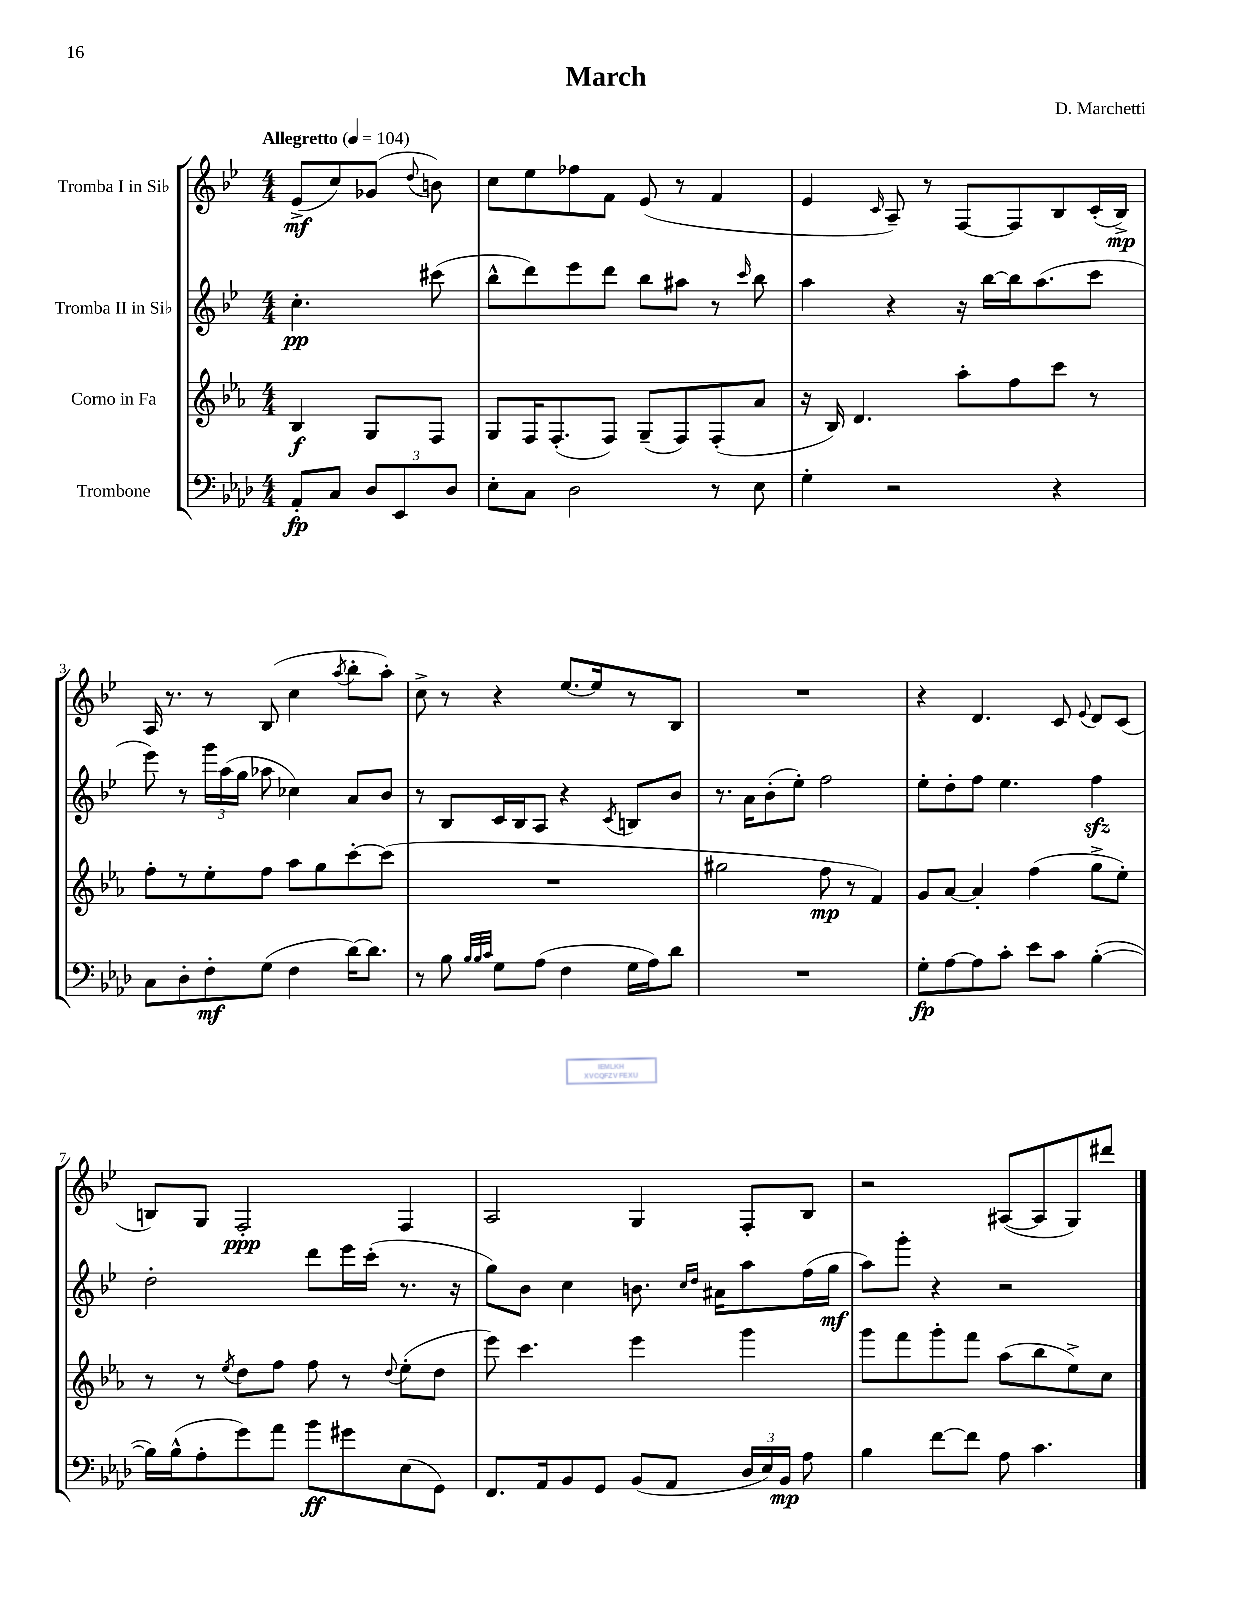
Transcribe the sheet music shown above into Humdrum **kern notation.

**kern	**kern	**kern	**kern
*staff4	*staff3	*staff2	*staff1
*clefF4	*clefG2	*clefG2	*clefG2
*k[b-e-a-d-]	*k[b-e-a-]	*k[b-e-]	*k[b-e-]
*M4/4	*M4/4	*M4/4	*M4/4
*MM104	*MM104	*MM104	*MM104
8AA-'/L	4B-/	4.cc'\	(8e-^/L
8C/J	.	.	8cc/)
12D-/L	8G/L	.	(8g-/J
12EE-/	.	.	.
.	.	.	8qqdd/
.	8F/J	(8ccc#\	8b\)
12D-/J	.	.	.
=	=	=	=
8E-'\L	8G/L	8bb-^^\L	8cc\L
8C\J	16F/K	8ddd\)	8ee-\
.	(8.F'/	.	.
2D-\	.	8eee-\	8ff-\
.	8F/J)	8ddd\J	8f\J
.	(8G~/L	8bb-\L	(8e-/
.	8F/)	8aa#\J	8r
8r	(8F'/	8r	4f/
.	.	16qqccc/	.
8E-\	8a-/J	8bb-\	.
=	=	=	=
4G'\	16r	4aa\	4e-/
.	16B-/)	.	.
.	4.d/	.	.
.	.	.	16qqc/
2r	.	4r	8A~/)
.	.	.	8r
.	8aa-'\L	16r	[8F/L
.	.	[16bb-\LL	.
.	8ff\	16bb-\]J	8F/]
.	.	(8.aa\	.
4r	8ccc\J	.	8B-/
.	8r	8ccc\J	(16c'/L
.	.	.	16B-^/JJ)
=	=	=	=
8C\L	8ff'\L	8eee-\)	16A/
.	.	.	8.r
8D-'\	8r	8r	.
8F'\	8ee-'\	24ggg\LL	8r
.	.	(24aa\	.
.	.	24gg\JJ	.
(8G\J	8ff\J	8aa-\	(8B-/
4F\	8aa-\L	4cc-\)	4cc\
.	8gg\	.	.
.	.	.	8qaa/
[16d-\LK)	[8ccc'\	8a/L	8bb-'\L
8.d-\]J	.	.	.
.	(8ccc\]J	8b-/J	8aa'\J)
=	=	=	=
8r	1r	8r	8cc^\
8B-\	.	8B-/L	8r
32qqB-/LLL	.	.	.
32qqB-/	.	.	.
32qqc/JJJ	.	.	.
8G\L	.	16c/L	4r
.	.	16B-/J	.
(8A-\J	.	8A/J	.
4F\	.	4r	[8.ee-/L
.	.	.	16ee-/]k
.	.	8qc/	.
16G\LL	.	8B/L	8r
16A-\J)	.	.	.
8d-\J	.	8b-/J	8B-/J
=	=	=	=
1r	2gg#\	8.r	1r
.	.	16a\LK	.
.	.	(8b-'\	.
.	.	8ee-'\J)	.
.	8ff\	2ff\	.
.	8r	.	.
.	4f/)	.	.
=	=	=	=
8G'\L	8g/L	8ee-'\L	4r
[8A-\	[8a-/J	8dd'\	.
8A-\]	4a-'/]	8ff\J	4.d/
8c'\J	.	4.ee-\	.
8e-\L	(4ff\	.	.
8c\J	.	.	8c/
.	.	.	8qqe-/
([4B-'\	8gg^\L	4ff\	8d/L
.	8ee-'\J)	.	(8c/J
=	=	=	=
16B-\]LL)	8r	2dd'\	8B/L)
(16B-^^\J	.	.	.
8A-'\	8r	.	8G/J
.	8qee-/	.	.
8g\)	8dd\L	.	2F'/
8a-\J	8ff\J	.	.
8b-\L	8ff\	8ddd\L	.
8g#\	8r	16eee-\L	.
.	.	(16ccc'\JJ	.
.	8qqdd/	.	.
(8E-\	(8ee-'\L	8.r	4F/
8GG\J)	8dd\J	.	.
.	.	16r	.
=	=	=	=
8.FF/L	8eee-\)	8gg\L)	2A/
.	4.ccc\	8b-\J	.
16AA-/k	.	.	.
8BB-/	.	4cc\	.
8GG/J	.	.	.
(8BB-/L	4eee-\	8.b\	4G/
8AA-/J	.	.	.
.	.	16qqcc/LL	.
.	.	16qqdd/JJ	.
.	.	16a#\LK	.
24D-/LL	4ggg\	8aa\	8F'/L
24E-/)	.	.	.
24BB-/JJ	.	.	.
8A-\	.	(16ff\L	8B-/J
.	.	16gg\JJ	.
=	=	=	=
4B-\	8ggg\L	8aa\L)	2r
.	8fff\	8ggg'\J	.
[8f\L	8ggg'\	4r	.
8f\]J	8fff\J	.	.
8A-\	(8aa-\L	2r	([8A#/L
4.c\	8bb-\	.	8A#/]
.	8ee-^\)	.	8G/)
.	8cc\J	.	8ddd#/J
==	==	==	==
*-	*-	*-	*-
